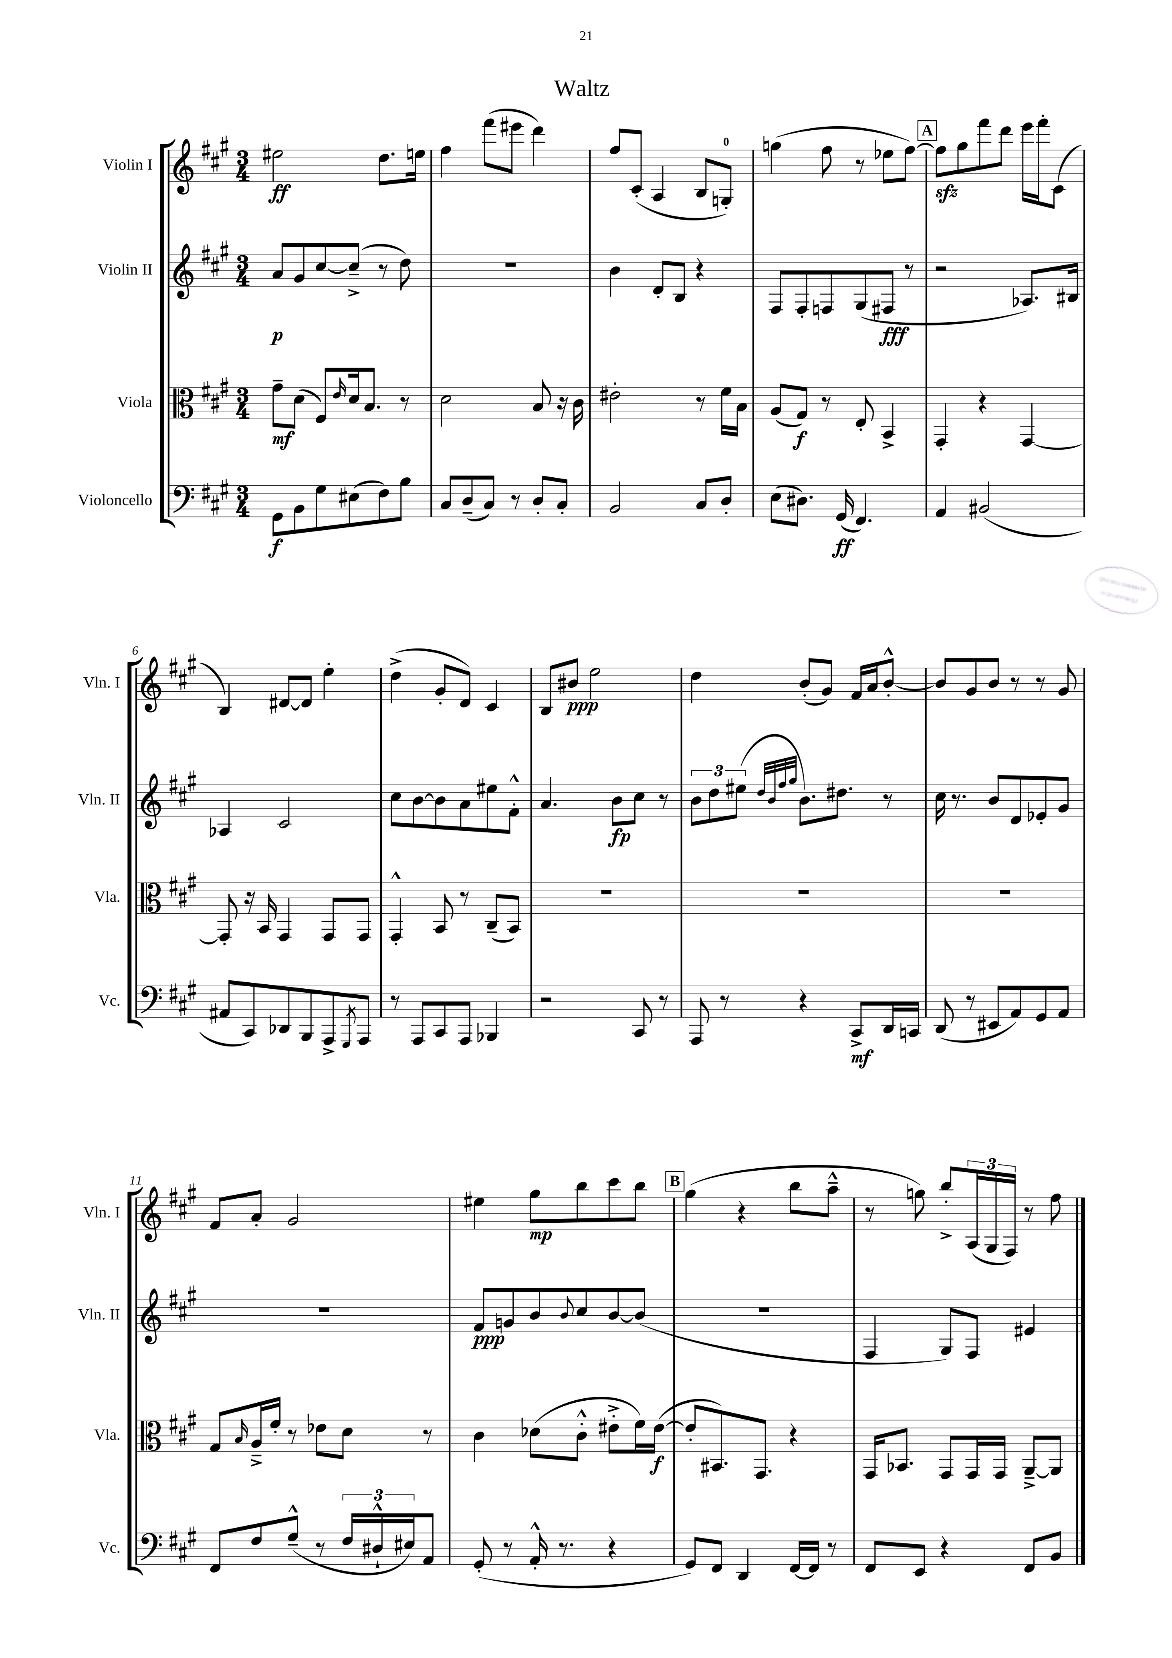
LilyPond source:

\header { title = "Waltz" }
<<
\new StaffGroup <<
\new Staff = "s0" \with { instrumentName = "Violin I" shortInstrumentName = "Vln. I" } {
    \clef treble \key a \major \numericTimeSignature \time 3/4
    eis''2\ff d''8. e''16 |
    fis''4 fis'''8( eis'''8 d'''4) |
    fis''8 cis'8-.( a4 b8 g8-0-.) |
    g''4( fis''8 r8 ees''8 fis''8~) |
    \mark \markup { \box "A" } fis''8\sfz gis''8 fis'''8 d'''8 e'''16 fis'''16-. cis'8( |
    b4) dis'8~ dis'8 e''4-. |
    d''4->( gis'8-. d'8) cis'4 |
    b8 bis'8\ppp e''2 |
    d''4 b'8-.( gis'8) fis'16 a'16 b'8~-.-^ |
    b'8 gis'8 b'8 r8 r8 gis'8 |
    fis'8 a'8-. gis'2 |
    eis''4 gis''8\mp b''8 cis'''8 b''8 |
    \mark \markup { \box "B" } gis''4( r4 b''8 a''8---^ |
    r8 g''8) b''8-.-> \tuplet 3/2 { a16( gis16 fis16) } r8 fis''8 \bar "|." |
}
\new Staff = "s1" \with { instrumentName = "Violin II" shortInstrumentName = "Vln. II" } {
    \clef treble \key a \major \numericTimeSignature \time 3/4
    a'8\p gis'8 cis''8~ cis''8--->( r8 d''8) |
    R2. |
    b'4 d'8-. b8 r4 |
    fis8 fis8-. f8 gis8( fis8\fff r8 |
    \mark \markup { \box "A" } r2 aes8.) bis16 |
    aes4 cis'2 |
    cis''8 b'8~ b'8 a'8 eis''8 fis'8-.-^ |
    a'4. b'8\fp cis''8 r8 |
    \tuplet 3/2 { b'8 d''8 eis''8( } \grace { d''32 b'32 fis''32 gis''32 } b'8.) dis''8. r8 |
    cis''16 r8. b'8 d'8 ees'8-. gis'8 |
    R2. |
    fis'8\ppp g'8 b'8 \appoggiatura { b'8 } cis''8 b'8~ b'8( |
    \mark \markup { \box "B" } R2. |
    fis4 gis8) fis8 eis'4 \bar "|." |
}
\new Staff = "s2" \with { instrumentName = "Viola" shortInstrumentName = "Vla." } {
    \clef alto \key a \major \numericTimeSignature \time 3/4
    gis'8--\mf d'8( fis8) \grace { e'16 } d'16 b8. r8 |
    d'2 b8 r16 cis'16 |
    eis'2-. r8 fis'16 b16 |
    a8( gis8\f) r8 e8-. b,4-> |
    \mark \markup { \box "A" } gis,4-. r4 gis,4~ |
    gis,8-. r16 b,16 gis,4 gis,8 gis,8 |
    gis,4-.-^ b,8 r8 cis8--( b,8) |
    R2. |
    R2. |
    R2. |
    gis8 \grace { b16 } a16---> fis'16-. r8 ees'8 d'8 r8 |
    cis'4 des'8( cis'8-.-^ eis'8-.-> fis'16) eis'16~\f( |
    \mark \markup { \box "B" } eis'8-. bis,8.) gis,8. r4 |
    gis,16 bes,8. gis,8 gis,16 gis,16 a,8~---> a,8 \bar "|." |
}
\new Staff = "s3" \with { instrumentName = "Violoncello" shortInstrumentName = "Vc." } {
    \clef bass \key a \major \numericTimeSignature \time 3/4
    gis,8\f b,8 gis8 eis8( fis8) b8 |
    cis8 d8--( cis8) r8 d8-. cis8-. |
    b,2 cis8 d8-. |
    e8( dis8.) gis,16\ff( fis,4.) |
    \mark \markup { \box "A" } a,4 bis,2( |
    ais,8 cis,8) des,8 b,,8 a,,8-> \acciaccatura { gis,,8 } a,,8 |
    r8 a,,8 cis,8 a,,8 bes,,4 |
    r2 cis,8 r8 |
    a,,8 r8 r4 cis,8->\mf d,16 c,16 |
    d,8( r8 eis,8 a,8) gis,8 a,8 |
    fis,8 fis8 gis8---^( r8 \tuplet 3/2 { fis16 dis16-!-^ eis16) } a,8 |
    gis,8-.( r8 a,16-.-^ r8. r4 |
    \mark \markup { \box "B" } gis,8) fis,8 d,4 fis,16~ fis,16 r8 |
    fis,8 e,8 r4 fis,8 b,8 \bar "|." |
}
>>
>>
